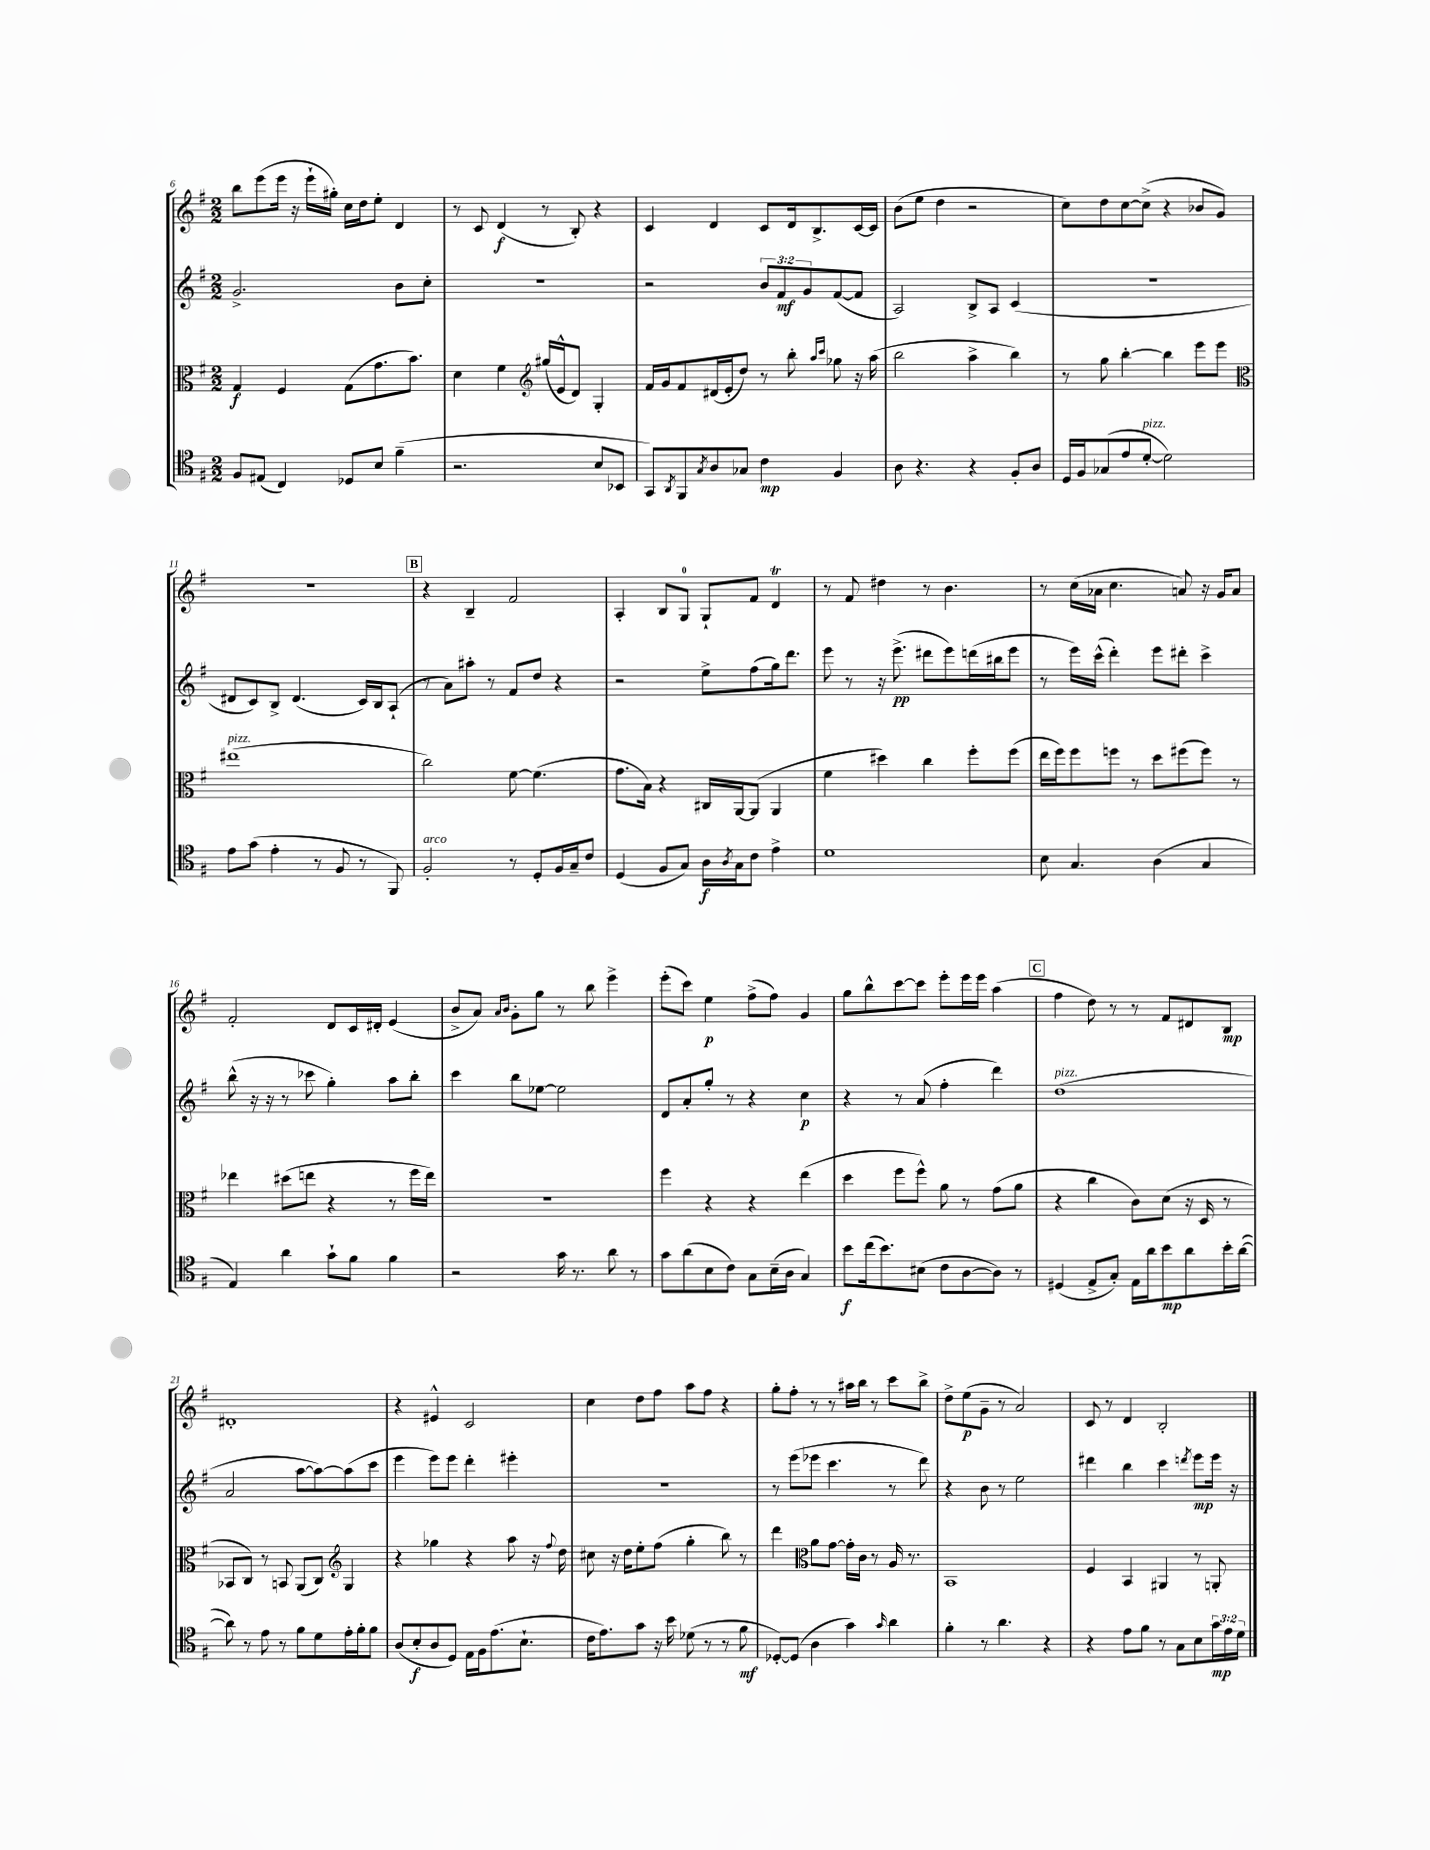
<<
\new StaffGroup <<
\new Staff = "s0" {
    \clef treble \key g \major \numericTimeSignature \time 2/2
    b''8 e'''8( e'''16 r16 e'''16-! gis''16-.) c''16 d''16 e''8-. d'4 |
    r8 c'8 d'4\f( r8 b8-.) r4 |
    c'4 d'4 c'8 d'16 b8.-> c'16~ c'16 |
    b'8( e''8 d''4 r2 |
    c''8) d''8 c''8~ c''8->( r4 bes'8 g'8) |
    R1 |
    \mark \markup { \box "B" } r4 b4-- fis'2 |
    a4-. b8 g8-0 g8-! fis'8 d'4\trill |
    r8 fis'8 dis''4 r8 b'4. |
    r8 c''16( aes'16 c''4. a'8) r16 g'16 a'8 |
    fis'2-. d'8 c'16 dis'16-. e'4( |
    b'8-> a'8) \grace { a'16 b'16 } g'8-. g''8 r8 b''8 e'''4-> |
    e'''8-.( c'''8) e''4\p fis''8->( fis''8) g'4 |
    g''8 b''8-^ c'''8~ c'''8 e'''8-. e'''16 e'''16 a''4( |
    \mark \markup { \box "C" } fis''4 d''8) r8 r8 fis'8 dis'8 b8\mp |
    dis'1-. |
    r4 eis'4-^ c'2 |
    c''4 d''8 fis''8 a''8 fis''8 r4 |
    g''8-. fis''8-. r8 r8 ais''16 b''16 r8 c'''8 b''8-> |
    d''8-> e''8\p( g'8-- r8 a'2) |
    c'8 r8 d'4 b2-. \bar "|." |
}
\new Staff = "s1" {
    \clef treble \key g \major \numericTimeSignature \time 2/2 \override Staff.TupletNumber.text = #tuplet-number::calc-fraction-text
    g'2.-> b'8 c''8-. |
    r1 |
    r2 \tuplet 3/2 { b'8 fis'8\mf g'8 } fis'8~( fis'8 |
    a2) b8-> a8 c'4( |
    R1 |
    dis'8 c'8) b8-> dis'4.( c'16) b16 a8-!( |
    \mark \markup { \box "B" } r8 a'8) ais''8-. r8 fis'8 d''8 r4 |
    r2 e''8-> fis''8( g''16) d'''8. |
    e'''8 r8 r16 e'''8.->\pp( dis'''8 e'''8) d'''16( bis''16 e'''8 |
    r8 e'''16) c'''16-^( d'''4-.) e'''8 dis'''8-. c'''4-> |
    b''8-^( r16 r16 r8 ces'''8 g''4-.) a''8 b''8-. |
    c'''4 b''8 ees''8~ ees''2 |
    d'8 a'8-. g''8-. r8 r4 c''4\p |
    r4 r8 a'8( fis''4-. d'''4) |
    \mark \markup { \box "C" } d''1^\markup { \italic "pizz." }( |
    a'2 a''8~ a''8~) a''8( c'''8 |
    e'''4 e'''8) e'''8 d'''4-. eis'''4-. |
    R1 |
    r8 e'''8( ees'''8 c'''4. r8 d'''8) |
    r4 b'8 r8 e''2 |
    dis'''4 b''4 c'''4 \acciaccatura { d'''8 } e'''8\mp e'''16 r16 \bar "|." |
}
\new Staff = "s2" {
    \clef alto \key g \major \numericTimeSignature \time 2/2
    g4\f fis4 g8( g'8. b'8.) |
    d'4 fis'4 \clef treble gis''16( e'16-^ d'8) g4-. |
    fis'16 g'16 fis'8 dis'16( e'16-. d''8) r8 b''8-. \grace { a''16 c'''16 } ges''8 r16 a''16( |
    b''2 a''4-> b''4) |
    r8 g''8 b''4~-. b''4 e'''8 e'''8 |
    \clef alto eis''1^\markup { \italic "pizz." }( |
    \mark \markup { \box "B" } c''2) fis'8~ fis'4.( |
    g'8. b16) r4 cis16 a,16~ a,8( a,4 |
    fis'4 dis''4) c''4 fis''8-. fis''8( |
    e''16 fis''16) fis''8 f''8 r8 d''8 fis''8( fis''8) r8 |
    ees''4 dis''8( e''8 r4 r8 fis''16 e''16) |
    R1 |
    fis''4 r4 r4 e''4( |
    d''4 fis''8 fis''8-^) a'8 r8 g'8( a'8 |
    \mark \markup { \box "C" } r4 c''4 c'8) d'8( r16 d16 r8 |
    bes,8 c8) r8 b,8 a,8( c8) \clef treble g4 |
    r4 ges''4 r4 a''8 r16 \appoggiatura { fis''8 } d''16 |
    cis''8 r16 d''16 e''8-. fis''8( g''4-. b''8) r8 |
    d'''4 \clef alto a'8 g'8~ g'16-. c'16 r8 a16 r8. |
    b,1 |
    fis4 b,4 ais,4 r8 a,8-. \bar "|." |
}
\new Staff = "s3" {
    \clef tenor \key g \major \numericTimeSignature \time 2/2 \override Staff.TupletNumber.text = #tuplet-number::calc-fraction-text
    fis8 eis8( c4) des8 b8 fis'4--( |
    r2. b8 bes,8 |
    g,8) \acciaccatura { a,8 } fis,8 \acciaccatura { g8 } a8 ges8 c'4\mp fis4 |
    a8 r4. r4 fis8-. a8 |
    d16 fis16 ges8( e'8 d'8~-.^\markup { \italic "pizz." } d'2) |
    e'8 g'8( e'4-. r8 fis8 r8 fis,8) |
    \mark \markup { \box "B" } fis2-.^\markup { \italic "arco" } r8 d8-. fis16 g16-- c'8 |
    d4( fis8 g8) a16\f \acciaccatura { a8 } g16 c'8 e'4-> |
    d'1 |
    b8 g4. a4( g4 |
    e4) a'4 g'8-! fis'8 fis'4 |
    r2 g'16 r8. a'8 r8 |
    g'8 a'8( b8 c'8) g8 b16--( a16 g4) |
    b'8\f c''16( b'8.) bis8( c'8 a8~ a8) r8 |
    \mark \markup { \box "C" } dis4( e8-> g8-.) e16 a'16 b'8\mp a'8 b'16-. a'16~( |
    a'8) r8 e'8 r8 fis'8 d'8 e'16-. fis'16-. fis'8 |
    a8( b8-.\f a8 d8) e16 fis16 e'8.( b8.-! |
    c'16 e'8.) g'8 r16 b'16 des'8( r8 r8 fis'8\mf |
    des8~-.) des8( a4 g'4) \grace { g'16 } a'4 |
    fis'4-. r8 a'4. r4 |
    r4 e'8 fis'8 r8 g8 b8 \tuplet 3/2 { g'16\mp e'16 d'16 } \bar "|." |
}
>>
>>
\layout { \context { \Score currentBarNumber = #6 } }
